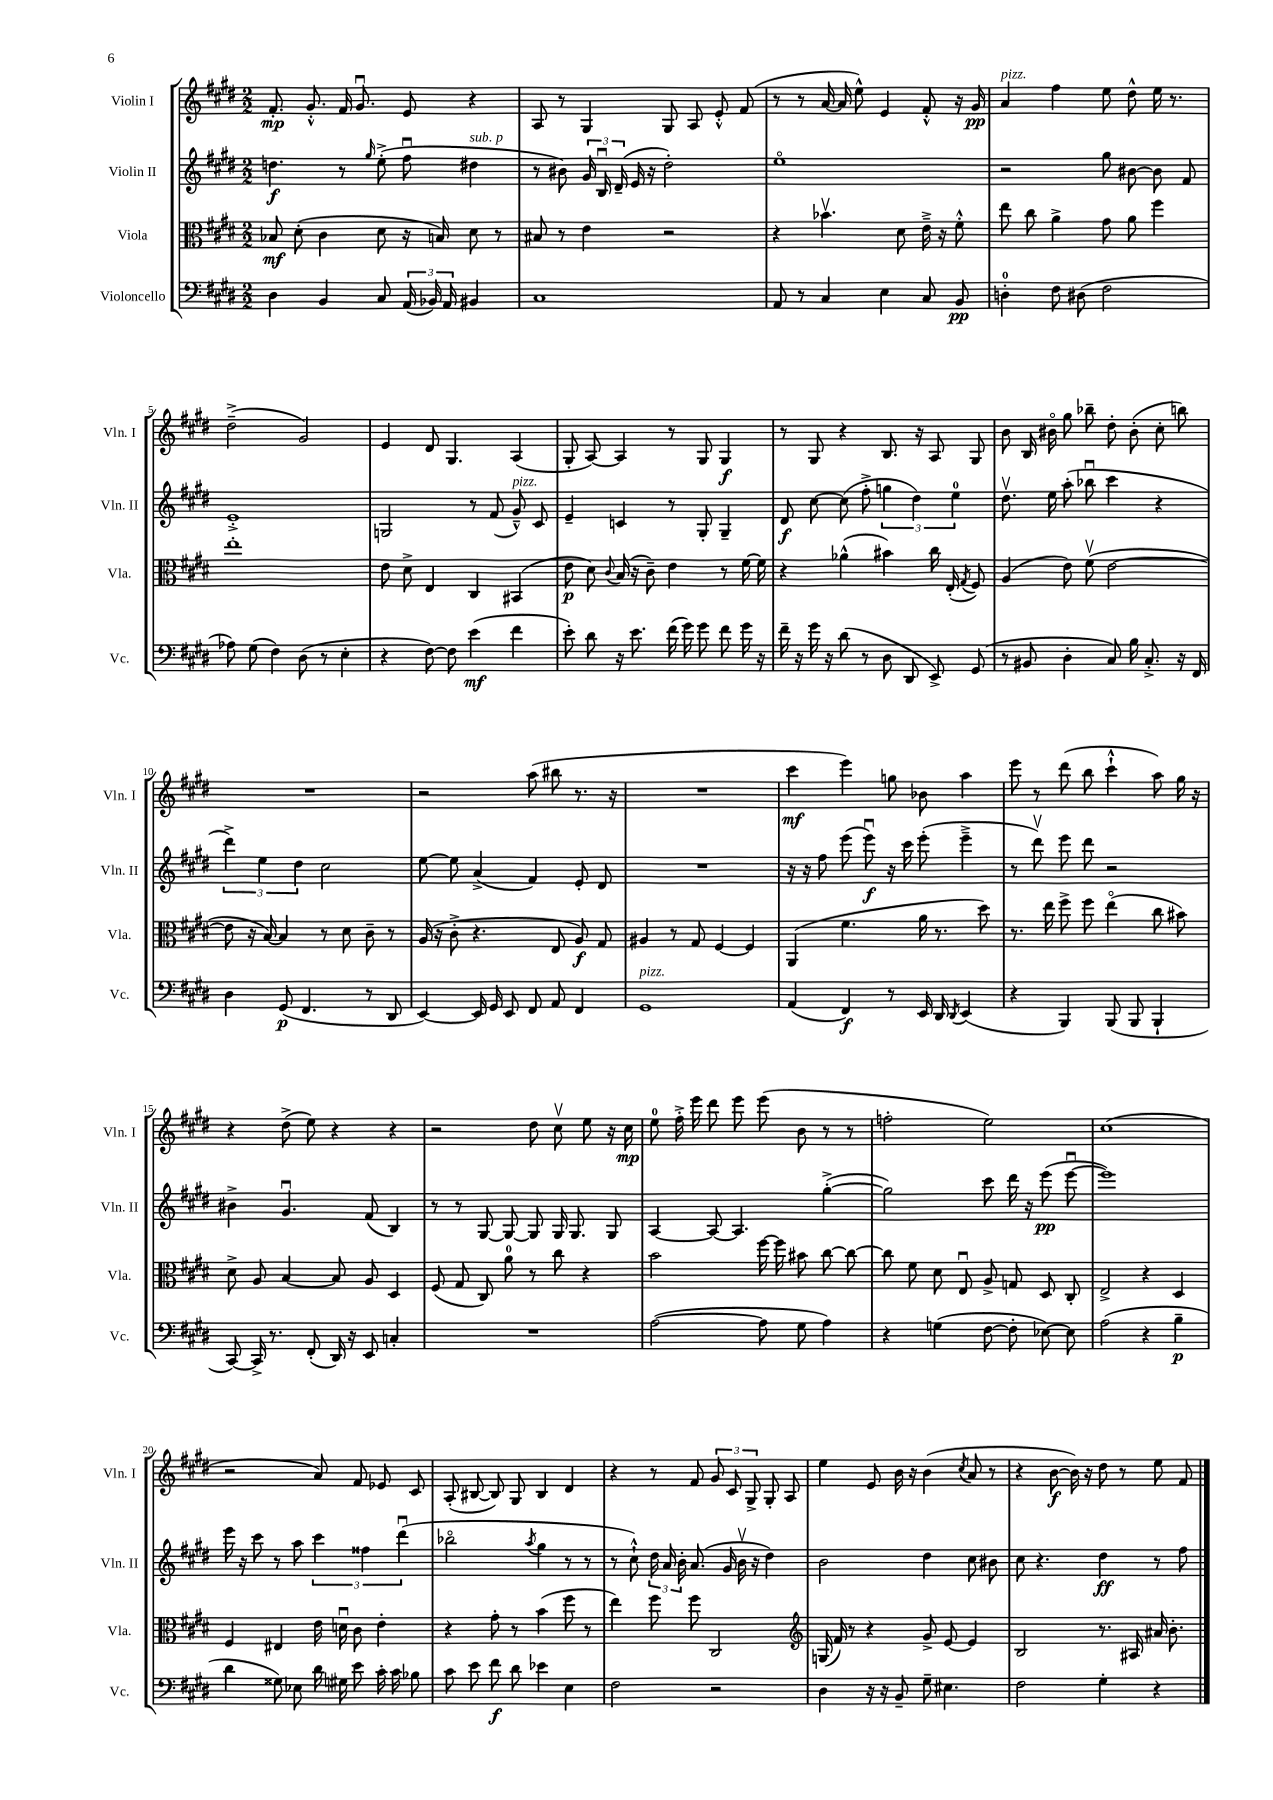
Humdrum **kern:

**kern	**kern	**kern	**kern
*staff4	*staff3	*staff2	*staff1
*clefF4	*clefC3	*clefG2	*clefG2
*k[f#c#g#d#]	*k[f#c#g#d#]	*k[f#c#g#d#]	*k[f#c#g#d#]
*M2/2	*M2/2	*M2/2	*M2/2
4D#	8B-	4.dd	8.f#'
.	(8d#'	.	.
.	.	.	8.g#'^^
4BB	4c#	.	.
.	.	8r	16f#
.	.	.	8.g#u
.	.	16qqgg#	.
8C#	8d#	(8ee'^	.
(24AA	16r	8ff#u	8e
24BB-)	.	.	.
.	16B)	.	.
24AA	.	.	.
4BB#	8d#	4dd#	4r
.	8r	.	.
=	=	=	=
1C#	8B#	8r	8A
.	8r	8b#)	8r
.	4e	24g#	4G#
.	.	24Bu	.
.	.	(24d#~	.
.	.	16e	.
.	.	16r	.
.	2r	2dd#')	8G#
.	.	.	8A
.	.	.	8e'^^
.	.	.	(8f#
=	=	=	=
8AA	4r	1eeo	8r
8r	.	.	8r
4C#	4.b-v	.	[16a
.	.	.	16a]
.	.	.	8ee^^)
4E	.	.	4e
.	8d#	.	.
8C#	16e~^	.	8f#'^^
.	16r	.	.
8BB	8f#'^^	.	16r
.	.	.	16g#
=	=	=	=
4D'	8ee	2r	4a
.	8cc#	.	.
8F#	4a^	.	4ff#
(8D#	.	.	.
2F#	8g#	8gg#	8ee
.	8a	[8b#	8dd#^^
.	4ff#	8b#]	16ee
.	.	.	8.r
.	.	8f#	.
=	=	=	=
8A-)	1ee'	1e'^	(2dd#~^
(8G#	.	.	.
4F#)	.	.	.
(8D#	.	.	2g#)
8r	.	.	.
4E'	.	.	.
=	=	=	=
4r	8e	2G	4e
.	8d#^	.	.
[8F#)	4E	.	8d#
8F#]	.	.	4.G#
(4e	4C#	8r	.
.	.	(8f#	.
4f#	(4BB#	8g#~^^)	(4A
.	.	8c#	.
=	=	=	=
8e')	8e	4e~	8G#'
8d#	8d#)	.	[8A)
.	8qqc#	.	.
16r	(16B	4c	4A]
8.e	16r	.	.
.	8c#~)	.	.
(16f#	4e	8r	8r
16g#)	.	.	.
8g#	.	8G#'	8G#
8f#	8r	4G#~	4G#
16g#	[16f#	.	.
16r	16f#]	.	.
=	=	=	=
16f#~	4r	8d#	8r
16r	.	.	.
16g#	.	[8cc#	8G#
16r	.	.	.
(8d#	(4a-^^	(8cc#]	4r
8r	.	8ff#'^	.
8D#	4b#)	6gg	8.B
8DD#	.	.	.
.	.	6dd#)	.
.	.	.	16r
8EE^)	16cc#	.	8A
.	(16E'	.	.
.	.	6ee	.
.	8qG#	.	.
(8GG#	8F#)	.	8G#
=	=	=	=
8r	(4A	8.dd#v	8b
8BB#	.	.	16B
.	.	16ee	16b#o
4D#'	8e)	(8aa'	8gg#
.	(8f#v	8bb-u	8bb-~
8C#)	[2e	4ccc#	8dd#'
16B	.	.	(8b#'
8.C#'^	.	.	.
.	.	4r	8cc#'
16r	.	.	8bb)
16FF#	.	.	.
=	=	=	=
4D#	8e]	6ddd#^)	1r
.	16r	.	.
.	.	6ee	.
.	[16B)	.	.
(8GG#	4B]	.	.
.	.	6dd#	.
4.FF#	.	.	.
.	8r	2cc#	.
.	8d#	.	.
8r	8c#~	.	.
8DD#	8r	.	.
=	=	=	=
[4EE)	(16A	[8ee	2r
.	16r	.	.
.	8c#'^	8ee]	.
16EE]	4.r	(4a^	.
16GG#	.	.	.
8EE	.	.	.
8FF#	.	4f#)	(8aa
8AA	8E	.	8bb#
4FF#	8A)	8e'	8.r
.	8G#	8d#	.
.	.	.	16r
=	=	=	=
1GG#	4A#	1r	1r
.	8r	.	.
.	8G#	.	.
.	[4F#	.	.
.	4F#]	.	.
=	=	=	=
(4AA	(4AA	16r	4ccc#
.	.	16r	.
.	.	8ff#	.
4FF#)	4.f#	(8eee	4eee)
.	.	8eeeu)	.
8r	.	16r	8gg
.	.	16ccc#	.
16EE	16a	(8eee'	8b-
16DD#	8.r	.	.
8qDD#	.	.	.
(4EE	.	4eee~^	4aa
.	8dd#)	.	.
=	=	=	=
4r	8.r	8r	8eee
.	.	8ddd#v)	8r
.	16ee	.	.
4BBB)	8ff#^	8eee	(8ddd#
.	8ff#	8ddd#	8bb
(8BBB	(4eeo	2r	4ccc#`^^
8BBB	.	.	.
4BBB`	8cc#	.	8aa)
.	8b#)	.	16gg#
.	.	.	16r
=	=	=	=
[8CC#)	8d#^	4b#^	4r
16CC#^]	8A	.	.
8.r	.	.	.
.	[4B	4.g#u	(8dd#^
(8FF#'	.	.	8ee)
16DD#)	8B]	.	4r
16r	.	.	.
8EE	8A	(8f#	.
4C'	4D#	4B)	4r
=	=	=	=
1r	(8F#	8r	2r
.	8G#	8r	.
.	8C#)	[8G#	.
.	8a	8G#_	.
.	8r	8G#]	8dd#
.	8cc#	16G#	8cc#v
.	.	8.G#	.
.	4r	.	8ee
.	.	8G#	16r
.	.	.	16cc#
=	=	=	=
([2A	2b	[4A	8ee
.	.	.	16ff#'^
.	.	.	16eee
.	.	8A_	8ddd#
.	.	4.A]	8eee
8A]	[16ff#	.	(8eee
.	16ff#]	.	.
8G#	8b#	.	8b
4A)	[8cc#	([4gg#'^	8r
.	8cc#_	.	8r
=	=	=	=
4r	8cc#]	2gg#])	2ff'
.	8f#	.	.
(4G	8d#	.	.
.	8Eu	.	.
[8F#	8A^	8ccc#	2ee)
8F#']	8G	16ddd#	.
.	.	16r	.
[8E-)	8D#	(8eee	.
8E-]	8C#'	[8eeeu	.
=	=	=	=
(2A	2E^	1eee])	(1cc#
4r	4r	.	.
4B~	4D#	.	.
=	=	=	=
4d#	4F#	16eee	2r
.	.	16r	.
.	.	8ccc#	.
8G##)	4E#	8r	.
8E-	.	8aa	.
16d#	16e	6ccc#	8a)
16G#	16du	.	.
8e	8c#	.	8f#
.	.	6ff##	.
16c#'	4e'	.	8e-
16c#	.	.	.
.	.	(6ddd#u	.
8B-	.	.	8c#
=	=	=	=
8c#	4r	2bb-o	(8A'
8e	.	.	[8B#
8f#	8g#'	.	8B#])
8d#	8r	.	8G#
.	.	8qaa	.
4e-	(4b	4gg#	4B#
4E	8ff#	8r	4d#
.	8r	8r	.
=	=	=	=
2F#	4ee)	8r	4r
.	.	8cc#`^^)	.
.	8ff#	24dd#	8r
.	.	24a	.
.	.	24b'	.
.	8ff#	(8.a	8f#
2r	2C#	.	12g#
.	.	16g#	.
.	.	.	12c#
.	.	16bv	.
.	.	.	12G#^
.	.	16r	.
.	.	4dd#)	8G#'
.	.	.	8A
=	=	=	=
*	*clefG2	*	*
4D#	(16G	2b	4ee
.	16f#)	.	.
.	8r	.	.
16r	4r	.	8e
16r	.	.	.
8BB~	.	.	16b
.	.	.	16r
8G#~	8g#^	4dd#	(4b
4.E#	[8e	.	.
.	.	.	8qcc#
.	4e]	8cc#	8a
.	.	8b#	8r
=	=	=	=
2F#	2B	8cc#	4r
.	.	4.r	.
.	.	.	[8b
.	.	.	16b])
.	.	.	16r
4G#'	8.r	4dd#	8dd#
.	.	.	8r
.	16A#	.	.
4r	16a#	8r	8ee
.	8.b'	.	.
.	.	8ff#	8f#
==	==	==	==
*-	*-	*-	*-
